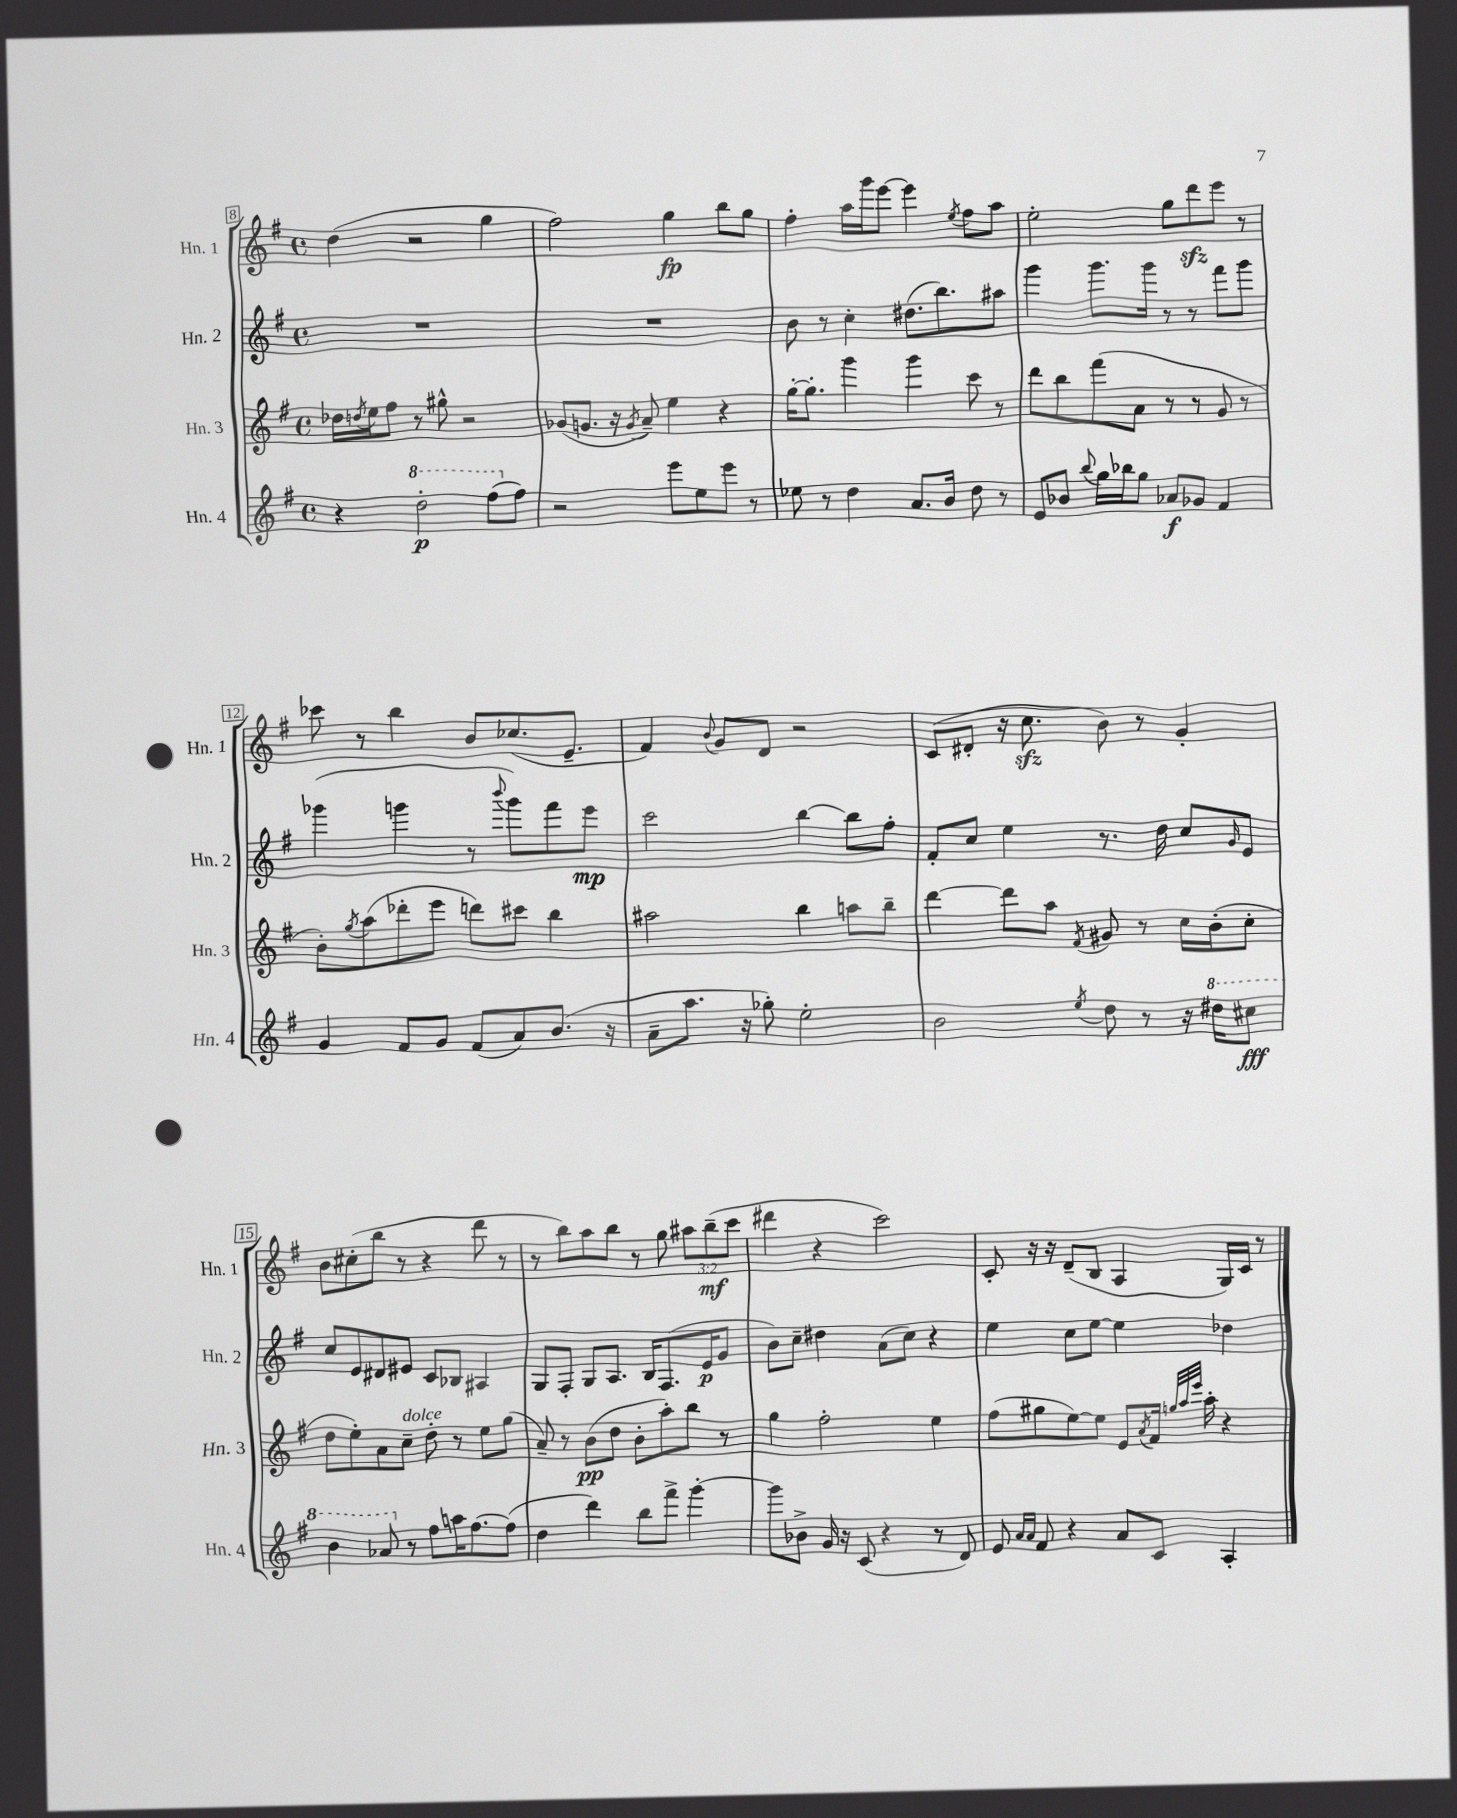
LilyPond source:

<<
\new StaffGroup <<
\new Staff = "s0" \with { instrumentName = "Hn. 1" shortInstrumentName = "Hn. 1" } {
    \clef treble \key g \major \defaultTimeSignature \time 4/4 \override Staff.TupletNumber.text = #tuplet-number::calc-fraction-text
    d''4( r2 g''4 |
    fis''2) g''4\fp b''8 g''8 |
    fis''4-. a''16 g'''16 e'''8~ e'''4 \acciaccatura { e''8 } fis''8 a''8 |
    e''2-. g''8 d'''8\sfz e'''8 r8 |
    ces'''8 r8 b''4 b'8 ces''8.( e'8.-- |
    fis'4) \appoggiatura { b'8 } g'8 d'8 r2 |
    c'8( dis'8-. r16 c''8.\sfz b'8) r8 g'4-. |
    b'8 cis''8-.( b''8 r8 r4 d'''8 r8 |
    r8 b''8) a''8 b''8 r8 g''8 \tuplet 3/2 { ais''8 b''8--\mf( c'''8 } |
    dis'''4 r4 c'''2) |
    c'8-. r16 r16 d'8--( b8 a4 g16) c'16 r8 \bar "|." |
}
\new Staff = "s1" \with { instrumentName = "Hn. 2" shortInstrumentName = "Hn. 2" } {
    \clef treble \key g \major \defaultTimeSignature \time 4/4
    R1 |
    R1 |
    b'8 r8 c''4-. dis''8.( b''8.) ais''8 |
    g'''4 g'''8. g'''16 r8 r8 fis'''8 g'''8 |
    ges'''4( g'''4 r8 \appoggiatura { b'''8 } g'''8) fis'''8 e'''8\mp |
    c'''2 b''4~ b''8 fis''8-. |
    fis'8-. c''8 e''4 r8. d''16 c''8 \grace { g'16 } e'8 |
    c''8 e'8 dis'8 eis'8 c'8 bes8 ais4 |
    g8 fis8-. g8 a8. b16 fis8.( e'16\p g'8 |
    b'8) c''8-- dis''4 a'8( c''8) r4 |
    e''4 c''8 e''8~ e''4 des''4 \bar "|." |
}
\new Staff = "s2" \with { instrumentName = "Hn. 3" shortInstrumentName = "Hn. 3" } {
    \clef treble \key g \major \defaultTimeSignature \time 4/4
    des''16 \acciaccatura { d''8 } e''16 fis''8 r8 gis''8-^ r2 |
    ges'8( g'8. r16 \acciaccatura { g'8 } a'8--) e''4 r4 |
    g''16~-. g''8.-. g'''4 g'''4 c'''8 r8 |
    d'''8 b''8 fis'''8( a'8 r8 r8 g'8 r8 |
    b'8-.) \acciaccatura { g''8 } a''8( des'''8-. e'''8 d'''8) cis'''8 b''4 |
    ais''2 b''4 a''8 b''8-- |
    d'''4~ d'''8 a''8 \acciaccatura { fis'8 } gis'8 r8 c''16 b'16-.( c''8-. |
    d''8 e''8-.) a'8 c''8--^\markup { \italic "dolce" } d''8-. r8 e''8 g''8( |
    a'8--) r8 b'8\pp( d''8 b'8-. a''8-.) b''8 r8 |
    g''4 fis''2-. e''4 |
    fis''8( gis''8 e''8~) e''8 e'8 \acciaccatura { a'8 } fis'16 \grace { g''32 a''32 e'''32 } a''16-. r4 \bar "|." |
}
\new Staff = "s3" \with { instrumentName = "Hn. 4" shortInstrumentName = "Hn. 4" } {
    \clef treble \key g \major \defaultTimeSignature \time 4/4
    r4 \ottava #1 d'''2-.\p fis'''8( \ottava #0 fis''8) |
    r2 e'''8 e''8 e'''8 r8 |
    ees''8 r8 d''4 a'8. b'16 d''8 r8 |
    e'8 bes'8 \appoggiatura { b''8 } g''16 bes''16 g''8 aes'8\f ges'8 fis'4 |
    g'4 fis'8 g'8 fis'8( a'8) b'8.( r16 |
    a'8-- a''8. r16 ges''8-.) e''2-. |
    b'2 \acciaccatura { e''8 } d''8 r8 r16 \ottava #1 dis'''16 cis'''8\fff |
    b''4 aes''8 \ottava #0 r8 fis''8 a''16 fis''8.~ fis''8( |
    d''4 d'''4) b''8 fis'''8-> g'''4~-. |
    g'''8 bes'8-> g'16 r16 c'8( r4 r8 d'8) |
    e'8 \grace { a'16 a'16 } fis'8 r4 a'8 c'8 a4-. \bar "|." |
}
>>
>>
\layout { \context { \Score currentBarNumber = #8 \override BarNumber.stencil = #(make-stencil-boxer 0.1 0.3 ly:text-interface::print) } }
